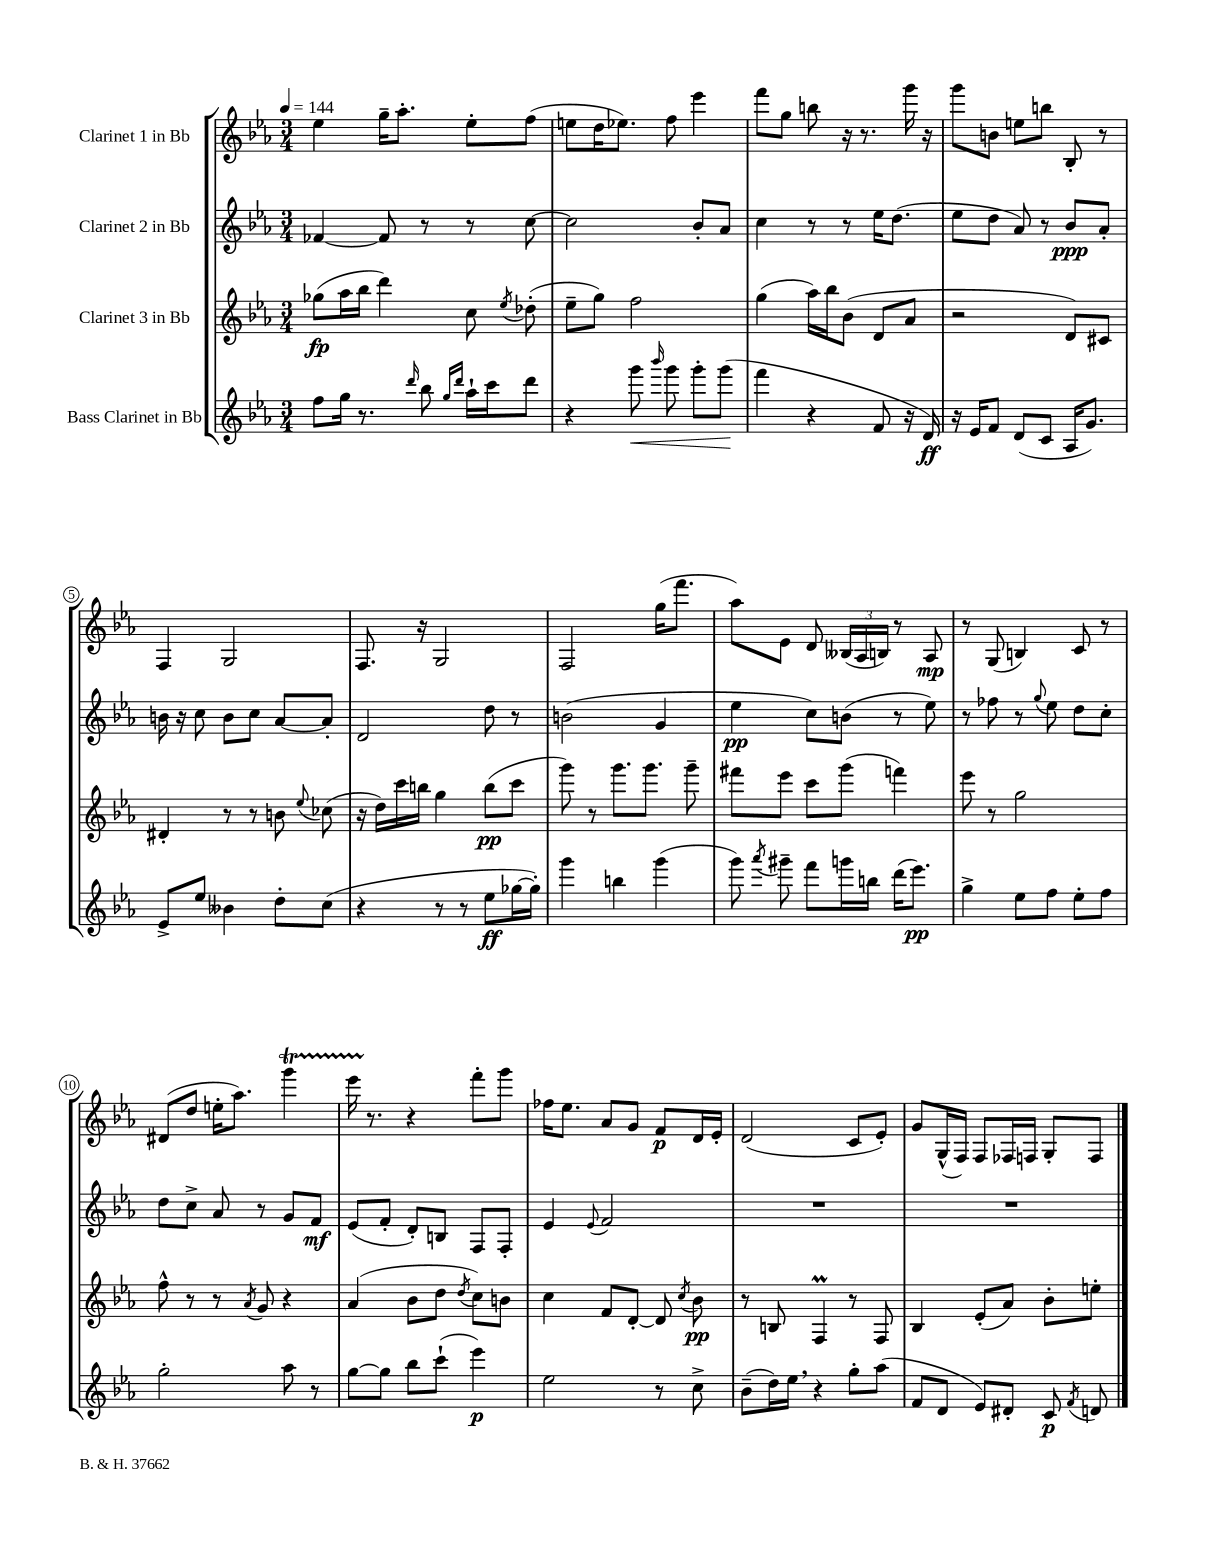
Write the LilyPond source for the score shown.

<<
\new StaffGroup <<
\new Staff = "s0" \with { instrumentName = "Clarinet 1 in Bb" } {
    \clef treble \key ees \major \numericTimeSignature \time 3/4 \tempo 4 = 144
    \autoBeamOff ees''4 g''16[-- aes''8.]-. ees''8[-. f''8]( |
    e''8[ d''16 ees''8.]) f''8 ees'''4 |
    f'''8[ g''8] b''8 r16 r8. g'''16 r16 |
    g'''8[ b'8] e''8[ b''8] bes8-. r8 |
    f4 g2 |
    f8. r16 g2 |
    f2 g''16[( f'''8.] |
    aes''8[) ees'8] d'8 \tuplet 3/2 { beses16[( aes16 b16]) } r8 aes8\mp |
    r8 g8( b4) c'8 r8 |
    dis'8[( d''8] e''16[-. aes''8.]) g'''4\startTrillSpan |
    ees'''16 r8.\stopTrillSpan r4 f'''8[-. g'''8] |
    fes''16[ ees''8.] aes'8[ g'8] f'8[\p d'16 ees'16]-. |
    d'2( c'8[ ees'8]-.) |
    g'8[ g16-^( f16]) f8[ fes16 f16] g8[-. f8] \bar "|." |
}
\new Staff = "s1" \with { instrumentName = "Clarinet 2 in Bb" } {
    \clef treble \key ees \major \numericTimeSignature \time 3/4
    \autoBeamOff fes'4~ fes'8 r8 r8 c''8~ |
    c''2 bes'8[-. aes'8] |
    c''4 r8 r8 ees''16[ d''8.]( |
    ees''8[ d''8] aes'8) r8 bes'8[\ppp aes'8]-. |
    b'16 r16 c''8 b'8[ c''8] aes'8[~ aes'8]-. |
    d'2 d''8 r8 |
    b'2( g'4 |
    ees''4\pp c''8[) b'8]( r8 ees''8) |
    r8 fes''8 r8 \appoggiatura { g''8 } ees''8 d''8[ c''8]-. |
    d''8[ c''8]-> aes'8 r8 g'8[ f'8]\mf |
    ees'8[( f'8]-. d'8[-.) b8] f8[ f8]-. |
    ees'4 \appoggiatura { ees'8 } f'2 |
    R2. |
    R2. \bar "|." |
}
\new Staff = "s2" \with { instrumentName = "Clarinet 3 in Bb" } {
    \clef treble \key ees \major \numericTimeSignature \time 3/4
    \autoBeamOff ges''8[\fp( aes''16 bes''16] d'''4) c''8 \acciaccatura { ees''8 } des''8-.( |
    ees''8[-- g''8]) f''2 |
    g''4( aes''16[) bes''16 bes'8]( d'8[ aes'8] |
    r2 d'8[) cis'8] |
    dis'4-. r8 r8 b'8 \appoggiatura { ees''8 } ces''8( |
    r16 d''16[) c'''16 b''16] g''4 b''8[\pp( c'''8] |
    g'''8) r8 g'''8.[ g'''8.] g'''8-- |
    fis'''8[ ees'''8] c'''8[ g'''8]( f'''4) |
    ees'''8 r8 g''2 |
    f''8-^ r8 r8 \acciaccatura { aes'8 } g'8 r4 |
    aes'4( bes'8[ d''8] \acciaccatura { d''8 } c''8[) b'8] |
    c''4 f'8[ d'8]~-. d'8 \acciaccatura { c''8 } bes'8\pp |
    r8 b8 f4\prall r8 f8 |
    bes4 ees'8[-.( aes'8]) bes'8[-. e''8]-. \bar "|." |
}
\new Staff = "s3" \with { instrumentName = "Bass Clarinet in Bb" } {
    \clef treble \key ees \major \numericTimeSignature \time 3/4
    \autoBeamOff f''8[ g''16] r8. \grace { d'''16 } bes''8 \grace { g''16[ d'''16] } aes''16[-! c'''16 d'''8] |
    r4 g'''8\< \grace { bes'''16 } g'''8 g'''8[-. g'''8]\!( |
    f'''4 r4 f'8 r16 d'16\ff) |
    r16 ees'16[ f'8] d'8[( c'8] aes16[ g'8.]) |
    ees'8[-> ees''8] beses'4 d''8[-. c''8]( |
    r4 r8 r8 ees''8[\ff ges''16~ ges''16]-.) |
    g'''4 b''4 g'''4( |
    g'''8) \acciaccatura { aes'''8 } gis'''8-- f'''8[ g'''16 b''16] d'''16[( ees'''8.]\pp) |
    g''4-> ees''8[ f''8] ees''8[-. f''8] |
    g''2-. aes''8 r8 |
    g''8[~ g''8] bes''8[ c'''8]-!( ees'''4\p) |
    ees''2 r8 c''8-> |
    bes'8[--( d''16) ees''16] \breathe r4 g''8[-. aes''8]( |
    f'8[ d'8] ees'8[) dis'8]-. c'8\p \acciaccatura { f'8 } d'8 \bar "|." |
}
>>
>>
\layout { \context { \Score \override BarNumber.stencil = #(make-stencil-circler 0.1 0.3 ly:text-interface::print) } }
